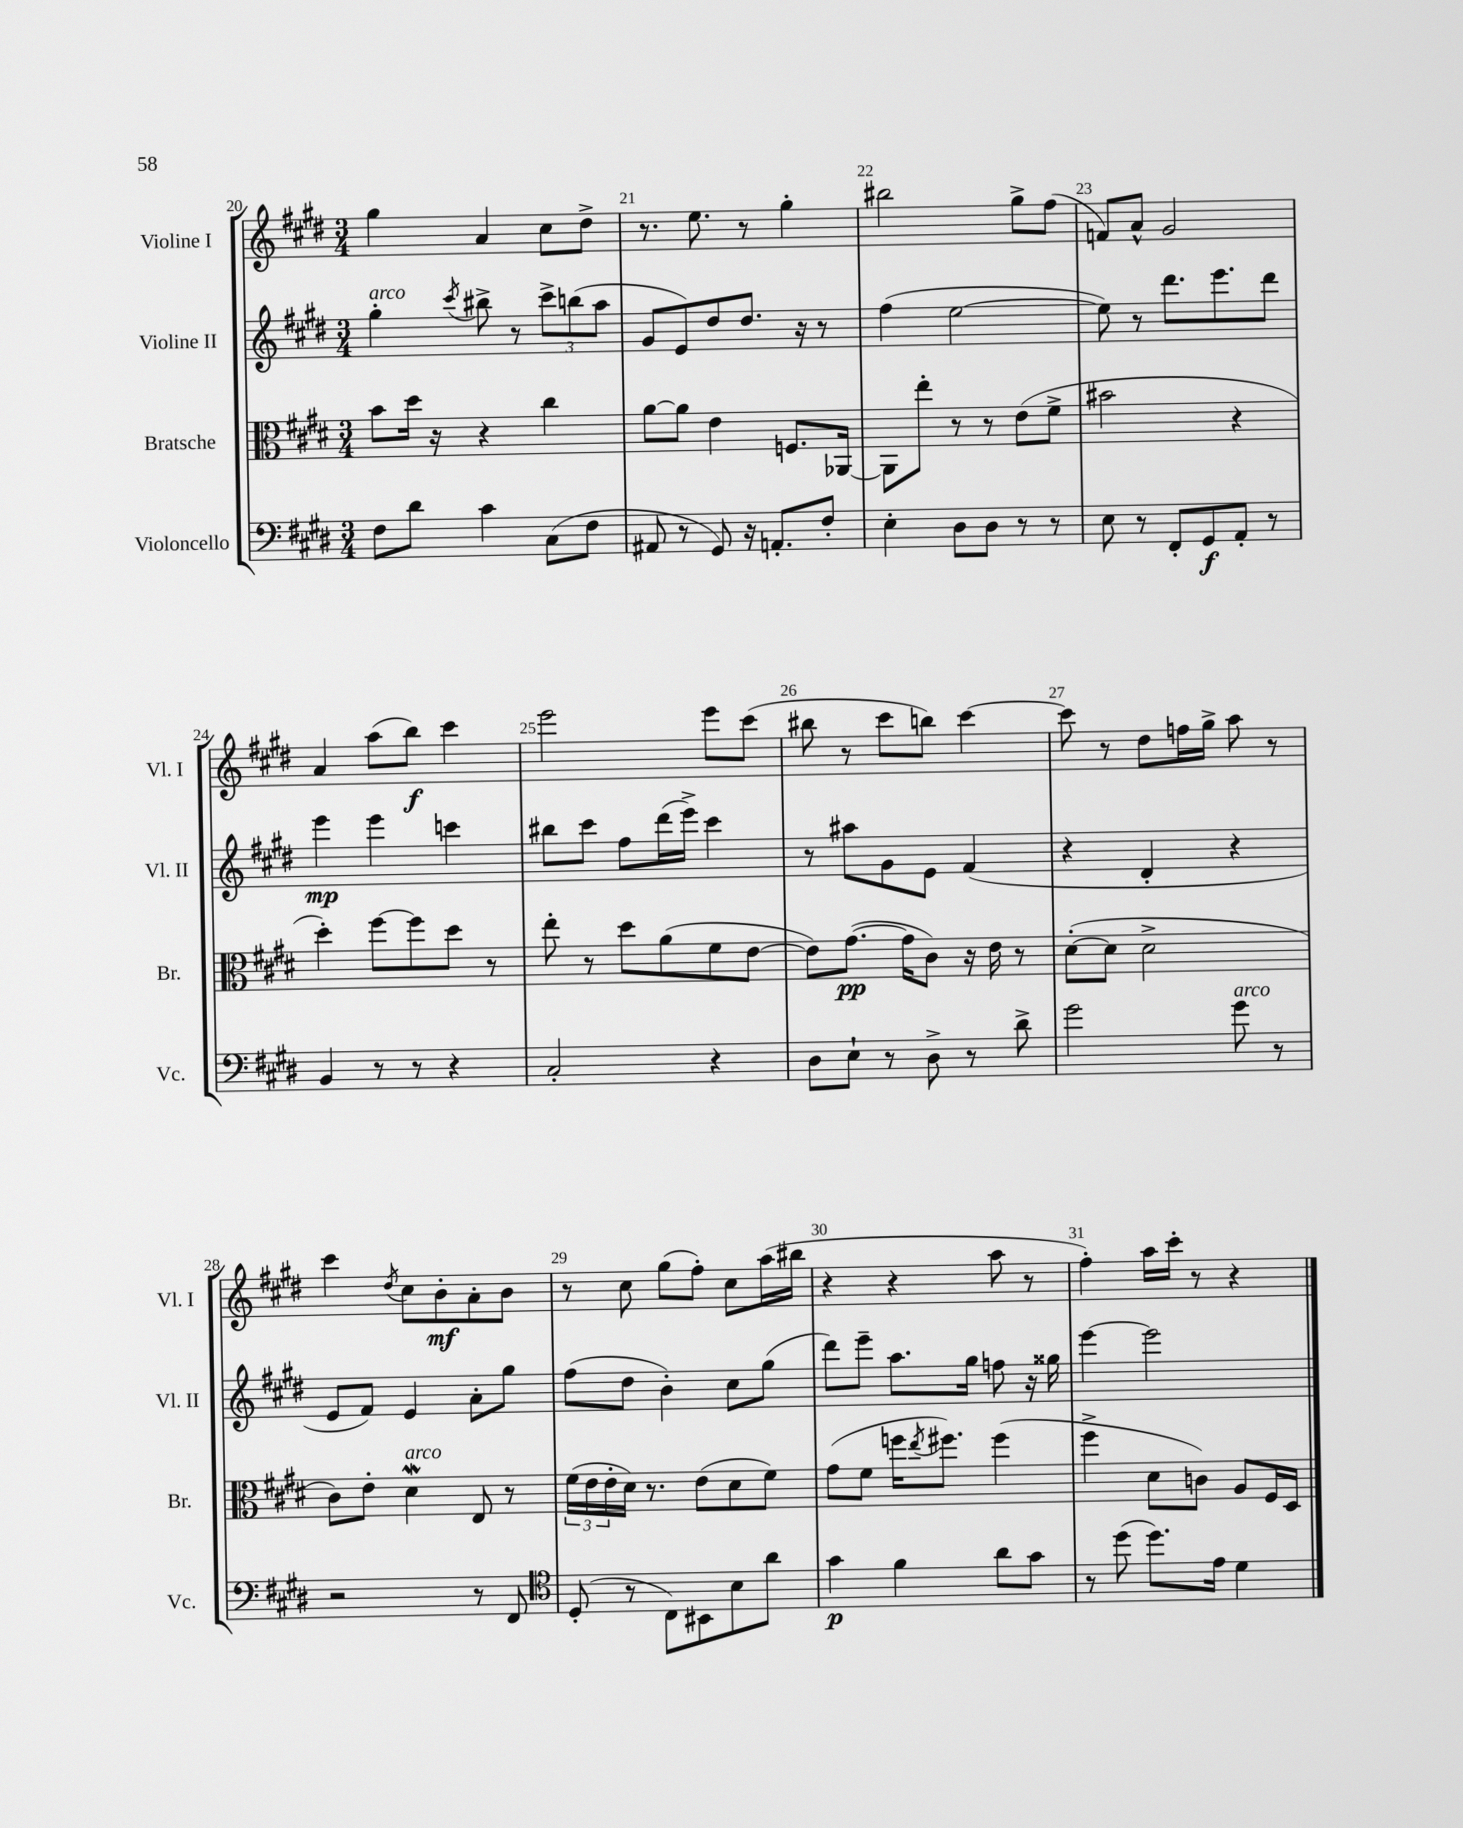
<<
\new StaffGroup <<
\new Staff = "s0" \with { instrumentName = "Violine I" shortInstrumentName = "Vl. I" } {
    \clef treble \key e \major \numericTimeSignature \time 3/4
    gis''4 a'4 cis''8 dis''8-> |
    r8. e''8. r8 gis''4-. |
    bis''2 gis''8-> fis''8( |
    f'8) a'8-^ gis'2 |
    a'4 a''8( b''8\f) cis'''4 |
    e'''2 e'''8 cis'''8( |
    bis''8 r8 cis'''8 b''8) cis'''4~ |
    cis'''8 r8 dis''8 f''16 gis''16-> a''8 r8 |
    cis'''4 \acciaccatura { dis''8 } cis''8 b'8-.\mf a'8-. b'8 |
    r8 cis''8 gis''8( fis''8-.) cis''8 a''16( bis''16 |
    r4 r4 a''8 r8 |
    fis''4-.) a''16 cis'''16-. r8 r4 \bar "|." |
}
\new Staff = "s1" \with { instrumentName = "Violine II" shortInstrumentName = "Vl. II" } {
    \clef treble \key e \major \numericTimeSignature \time 3/4
    gis''4-.^\markup { \italic "arco" } \acciaccatura { cis'''8 } bis''8-> r8 \tuplet 3/2 { cis'''8-> b''8( a''8 } |
    gis'8 e'8) dis''8 dis''8. r16 r8 |
    fis''4( e''2~ |
    e''8) r8 dis'''8. e'''8. dis'''8 |
    e'''4\mp e'''4 c'''4 |
    bis''8 cis'''8 fis''8 dis'''16( e'''16->) cis'''4 |
    r8 ais''8 gis'8 e'8 fis'4( |
    r4 dis'4-. r4 |
    e'8 fis'8) e'4 a'8-. gis''8 |
    fis''8( dis''8 b'4-.) cis''8 gis''8( |
    dis'''8) e'''8-- a''8. gis''16 f''8 r16 gisis''16 |
    e'''4~ e'''2 \bar "|." |
}
\new Staff = "s2" \with { instrumentName = "Bratsche" shortInstrumentName = "Br." } {
    \clef alto \key e \major \numericTimeSignature \time 3/4
    b'8 dis''16 r16 r4 cis''4 |
    a'8~ a'8 e'4 f8. aes,16~ |
    aes,8 e''8-. r8 r8 e'8( fis'8-> |
    bis'2 r4 |
    dis''4-.) fis''8~ fis''8 dis''8 r8 |
    e''8-. r8 dis''8 a'8( fis'8 e'8~ |
    e'8) gis'8.~\pp( gis'16 cis'8) r16 e'16 r8 |
    dis'8~-.( dis'8 dis'2-> |
    cis'8) e'8-. dis'4\mordent^\markup { \italic "arco" } e8 r8 |
    \tuplet 3/2 { fis'16( e'16 e'16-. } dis'16) r8. e'8( dis'8 fis'8) |
    gis'8( fis'8 f''16 \acciaccatura { e''8 } fis''8.) fis''4( |
    fis''4-> dis'8 c'8) a8 fis16 dis16 \bar "|." |
}
\new Staff = "s3" \with { instrumentName = "Violoncello" shortInstrumentName = "Vc." } {
    \clef bass \key e \major \numericTimeSignature \time 3/4
    fis8 dis'8 cis'4 cis8( fis8 |
    ais,8 r8 gis,8) r16 a,8.-. fis8-. |
    e4-. dis8 dis8 r8 r8 |
    e8 r8 fis,8-. gis,8\f a,8-. r8 |
    b,4 r8 r8 r4 |
    cis2-. r4 |
    dis8 e8-! r8 dis8-> r8 dis'8-> |
    gis'2 gis'8^\markup { \italic "arco" } r8 |
    r2 r8 fis,8 |
    \clef tenor dis8-.( r8 cis8) bis,8 b8 a'8 |
    gis'4\p fis'4 a'8 gis'8 |
    r8 dis''8( dis''8.) e'16 dis'4 \bar "|." |
}
>>
>>
\layout { \context { \Score currentBarNumber = #20 \override BarNumber.break-visibility = ##(#f #t #t) barNumberVisibility = #all-bar-numbers-visible } }
